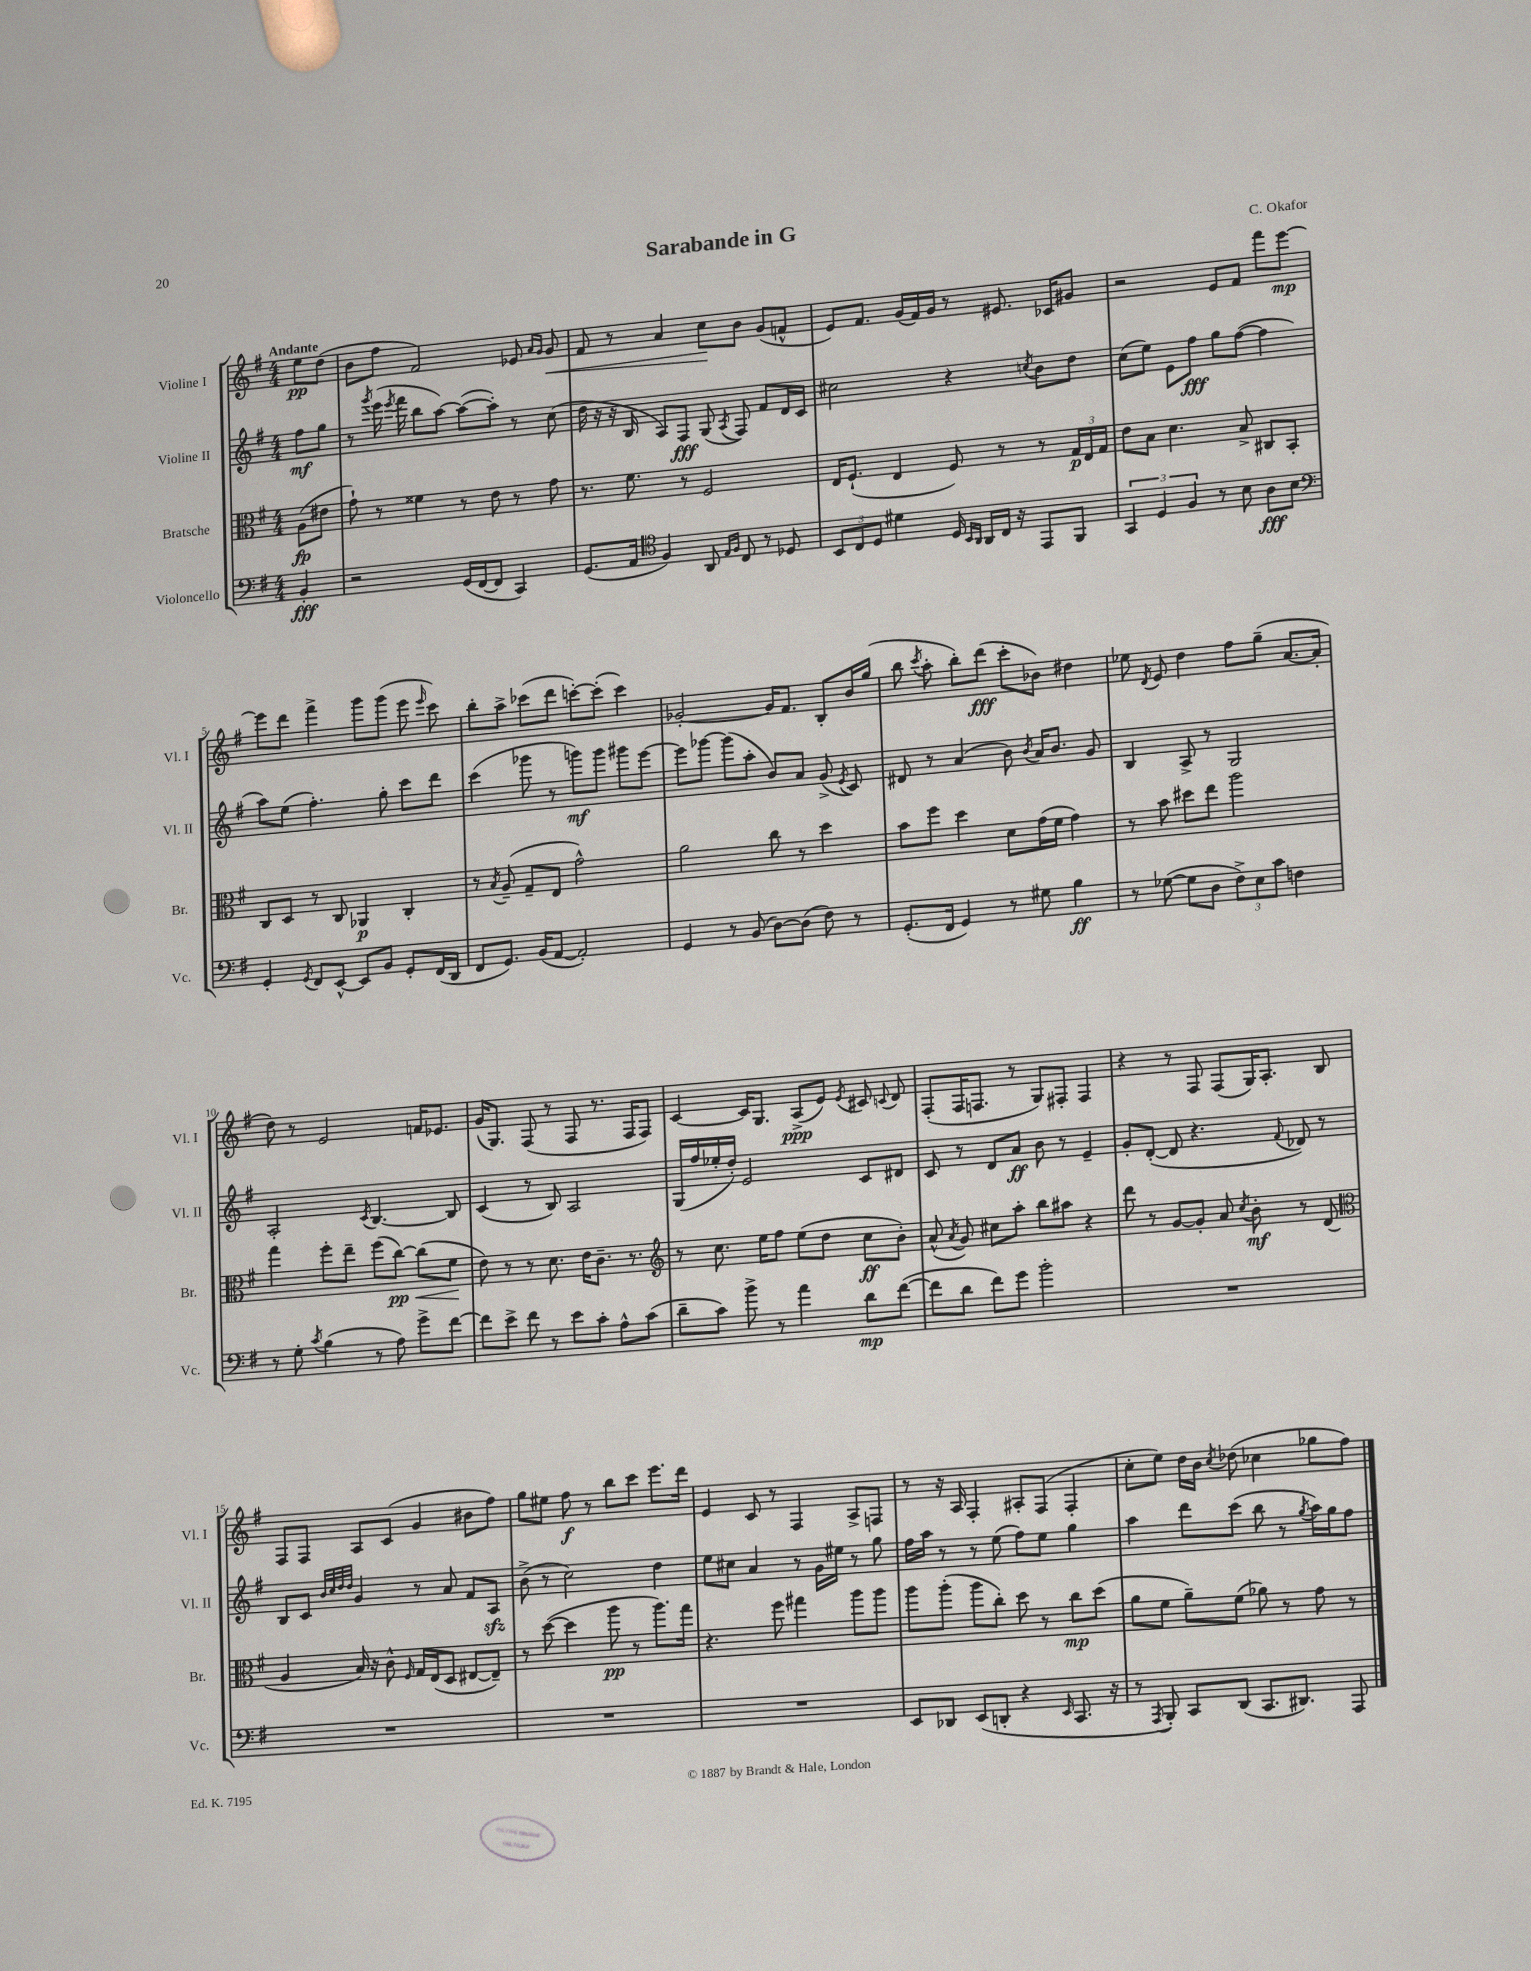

**kern	**kern	**kern	**kern
*staff4	*staff3	*staff2	*staff1
*clefF4	*clefC3	*clefG2	*clefG2
*k[f#]	*k[f#]	*k[f#]	*k[f#]
*M4/4	*M4/4	*M4/4	*M4/4
4BB'	(8A	8ff#	8ee
.	8e#	8gg	(8dd
=	=	=	=
2r	8g`)	8r	8b
.	.	8qggg	.
.	8r	(16eee	8ff#
.	.	8qeee	.
.	.	16fff#	.
.	4f##	8bb	2f#)
.	.	[8aa)	.
(16GG	8r	(8aa_	.
[16FF#	.	.	.
8FF#]	8e	8aa'])	.
4CC)	8r	8r	8e-
.	.	.	16qqa
.	.	.	16qqg
.	8g	(8cc	8g
=	=	=	=
(8.GG	8.r	16dd	8f#
.	.	16r	.
.	.	16r	8r
16AA	8.f#	16B	.
*clefC4	*	*	*
4F#)	.	8A)	4a
.	8r	8F#	.
8AA	2F#	(8G	8cc
16qqE	.	.	.
16qqF#	.	8qA	.
8C	.	8F#)	8b
8r	.	8f#	(8g
8D-	.	16d	8f^^
.	.	16c	.
=	=	=	=
12BB	16E	2cc#	8e)
.	(8.F#`	.	.
12C	.	.	.
.	.	.	8.f#
12D	.	.	.
4d#	4E	.	.
.	.	.	(16g
.	.	.	16f#)
.	.	.	16g
16D	8F#)	4r	8r
16qqBB	.	.	.
16qqAA	.	.	.
16AA	.	.	.
16C	8r	.	8.e#
16r	.	.	.
.	.	8qcc	.
8EE	8r	8b	.
.	.	.	16c-
8FF#	24G	8dd	8g#
.	24E	.	.
.	24G	.	.
=	=	=	=
6GG	8e	(8cc	2r
.	8B	8ee)	.
6D	.	.	.
.	4.d	8e	.
6F#	.	.	.
.	.	8ff#	.
8r	.	8gg	8e
8B	8B^	([8ff#	8f#
8A	8C#	4ff#]	8fff#
8B	8BB'	.	[8eee
=	=	=	=
*clefF4	*	*	*
4GG'	8C	8aa)	8eee]
.	8D	(8ee	8ddd
8qGG	.	.	.
8FF#	8r	4.ff#')	4fff#^
[8EE^^	8C	.	.
8EE]	4AA-	.	8ggg
8BB	.	8gg'	(8ggg
8GG'	4C'	8ccc	8eee
.	.	.	16qqeee
(16FF#	.	8ddd	8ccc)
16DD	.	.	.
=	=	=	=
8FF#	8r	(4ccc	8bb'
.	8qB	.	.
8.GG)	(8A~	.	8aa^
.	8G~	8ggg-	(8ccc-
(16BB	.	.	.
[8AA	8E	8r	8ddd
2AA'])	2g^^)	8ggg)	[8ccc')
.	.	8ggg	(8ccc']
.	.	8ggg#	4ccc)
.	.	[8eee	.
=	=	=	=
4GG	2a	8eee]	[2g-'
.	.	[8ggg-	.
8r	.	(8ggg-]	.
(8BB	.	8aa'	.
[8D)	8cc	8b)	16g-]
.	.	.	8.f#
(8D]	8r	8a	.
8F#)	4dd	(8g^	8B'
.	.	8qe	.
8r	.	8c)	16b
.	.	.	(16gg
=	=	=	=
(8.GG'	8b	8d#	8bb
.	.	.	8qccc
.	8ff#	8r	8aa'
16FF#	.	.	.
4GG)	4dd	(4a	8bb')
.	.	.	(8ddd
8r	8d	8b)	8ccc'
.	.	8qb	.
8G#	(16g	16a	8b-)
.	16f#	8.b	.
4B	4g)	.	4dd#
.	.	8g	.
=	=	=	=
8r	8r	4B	8ee-
.	.	.	8qd
([8G-	8b	.	8e
8G-]	8dd#	8A^	4dd
8D	8ee	8r	.
12F#^)	2aa	2G	8ff#
12E	.	.	.
.	.	.	(8gg~
12c	.	.	.
4F	.	.	[8.a
.	.	.	16a']
=	=	=	=
8r	4gg	2A'	8dd)
8G'	.	.	8r
8qc	.	.	.
(4B	8ff#'	.	2e
.	8ee~	.	.
.	.	8qc	.
8r	(8ff#	[4.B	.
8A)	[8cc)	.	.
8g^	(8cc]	.	16f
.	.	.	8.e-
[8f#	8f#	8B]	.
=	=	=	=
8f#]	8e)	(4c	(16g
.	.	.	8.G)
8e^	8r	.	.
8f#	8r	8r	(8F#
8r	8.d	8B)	8r
8e	.	2A	8F#
.	16e	.	.
8c'	8.c~	.	8.r
8A^^	.	.	.
.	8.r	.	16F#
(8c	.	.	8F#)
=	=	=	=
*	*clefG2	*	*
8d~	8r	(16G	[4c
.	.	16ff#	.
8c)	8.cc	16ee-'	.
.	.	16dd')	.
8b^	.	2e	16c]
.	16ee	.	8.G
8r	8ff#	.	.
4a	(8ee	.	(8A^
.	8dd	.	8e)
.	.	.	8qe
8d	8cc	8c	8c#
.	.	.	8qqc
([8f#	8b')	8d#	8d
=	=	=	=
8f#]	(8a^^	8c	(8F#'
.	8qa	.	.
8d	8g)	8r	16F#
.	.	.	8.F
8f#)	8cc#	8d	.
8g	8aa'	8a	8r
2b'	8bb	8b	8G)
.	8aa#	8r	8F#'
.	4r	4e~	4F#
=	=	=	=
1r	8ddd	8g'	4r
.	8r	([8d'	.
.	[8g	8d]	8r
.	8g']	4.r	8F#
.	8a	.	(8F#
.	8qcc	.	.
.	8b'	.	16G)
.	.	.	8.A'
.	.	8qqf#	.
.	8r	8d-)	.
.	(8d	8r	8B
=	=	=	=
*	*clefC3	*	*
1r	4A	8B	8F#
.	.	8c	8F#
.	.	32qqb	.
.	.	32qqcc	.
.	.	32qqdd	.
.	.	32qqdd	.
.	16B)	4g	8A
.	16r	.	.
.	8c^^	.	(8c
.	16qqF#	.	.
.	16G	8r	4g
.	(16E	.	.
.	8D	8a	.
.	[8E#	8f#	8b#
.	8E#~])	8A	8ff#)
=	=	=	=
1r	8r	(8b^	8gg
.	([8dd	8r	8ee#
.	4dd]	2cc)	8ff#
.	.	.	8r
.	8aa	.	8bb
.	8r	.	8ccc
.	8.aa)	4dd	8.eee
.	16gg	.	16ddd
=	=	=	=
1r	4.r	8ee	4e
.	.	8cc#	.
.	.	4a	8c
.	8ff#	.	8r
.	4gg#	8r	4F#
.	.	16g	.
.	.	16ee#	.
.	8aa	8r	8A^
.	8aa	8gg	8F
=	=	=	=
8EE	8aa	16ff#	8r
.	.	16aa	.
8DD-	(8aa'	8r	16r
.	.	.	16A
(8EE	8aa	8r	4F#'
8DD'	8cc')	(8ee	.
4r	8dd	8ff#)	8A#'
.	8r	8ee	(8F#
16qqEE	.	.	.
8.CC	8cc	4gg	4F#'
.	(8dd	.	.
16r	.	.	.
=	=	=	=
8r	8a	4aa	8cc'
8qAAA	.	.	.
8BBB')	8f#	.	8ee)
8CC	8a~)	8ddd	16dd
.	.	.	16b
.	.	.	8qcc
(8DD	(8f#	(8ccc	(8dd-
8.CC	8a-)	8bb	4cc-
.	8r	8r	.
8.DD#)	.	.	.
.	.	8qgg	.
.	8g	16aa)	8gg-
.	.	16gg	.
8AAA	8r	8ff#	8ff#)
==	==	==	==
*-	*-	*-	*-
